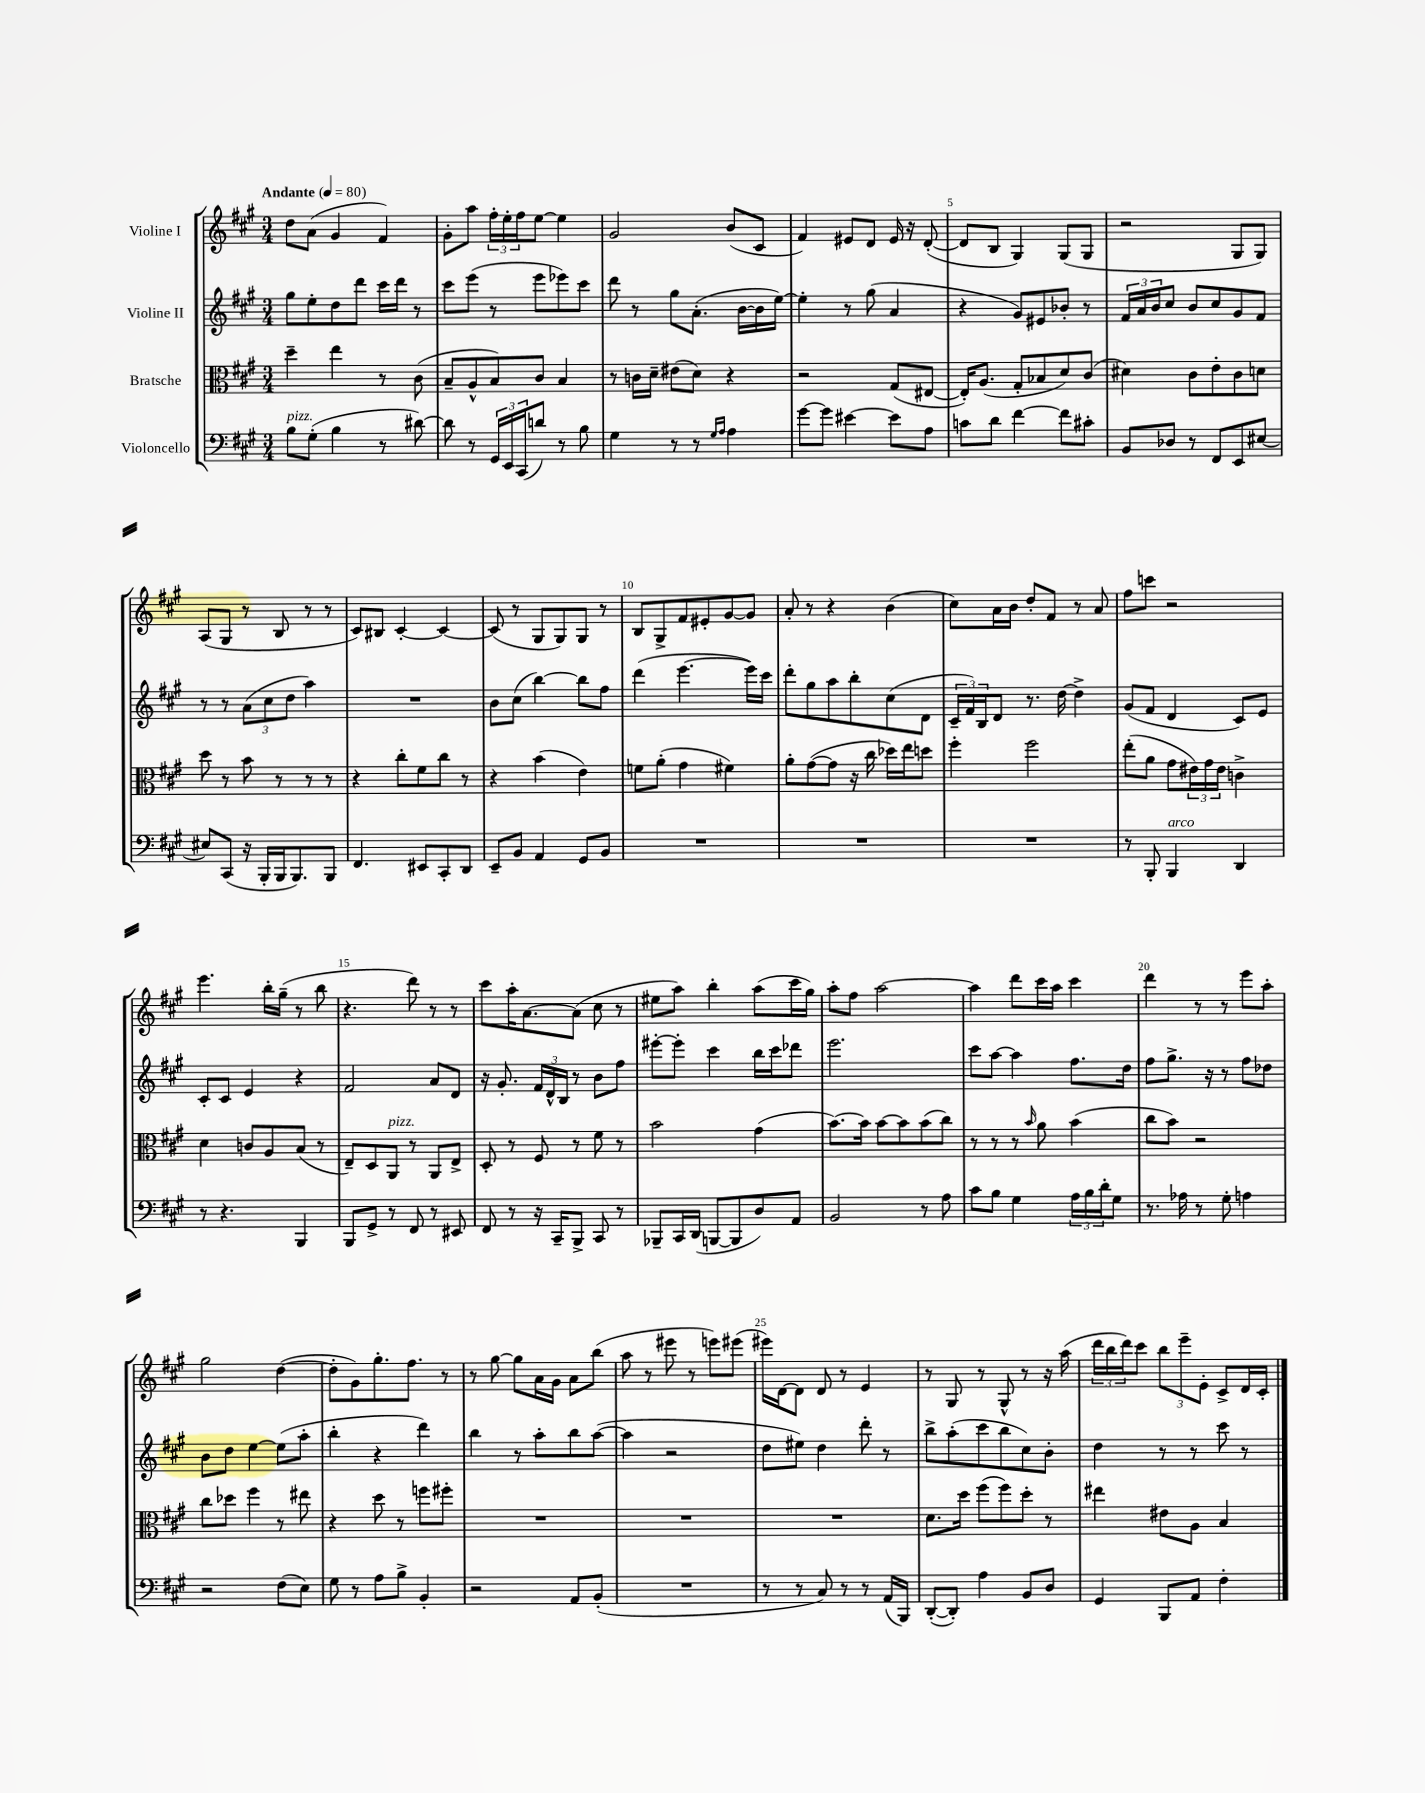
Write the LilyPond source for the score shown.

<<
\new StaffGroup <<
\new Staff = "s0" \with { instrumentName = "Violine I" } {
    \clef treble \key a \major \numericTimeSignature \time 3/4 \tempo "Andante" 4 = 80
    d''8 a'8( gis'4 fis'4) |
    gis'8-. a''8 \tuplet 3/2 { fis''16-. e''16-. fis''16 } e''8~ e''4 |
    gis'2 b'8( cis'8 |
    fis'4) eis'8 d'8 eis'16 r16 d'8~-.( |
    d'8 b8 gis4) gis8( gis8 |
    r2 gis8 gis8) |
    a8( gis8 r8 b8 r8 r8 |
    cis'8) bis8 cis'4~-. cis'4~ |
    cis'8( r8 gis8 gis8) gis8 r8 |
    b8 gis8-> fis'8 eis'8-. gis'8~ gis'8 |
    a'8-. r8 r4 b'4( |
    cis''8) a'16 b'16 d''8-. fis'8 r8 a'8 |
    fis''8 c'''8 r2 |
    e'''4. b''16-. gis''16--( r8 b''8 |
    r4. d'''8) r8 r8 |
    cis'''8 a''16-. a'8.~ a'8( cis''8 r8 |
    eis''8 a''8) b''4-. a''8( cis'''16 gis''16) |
    a''8-. fis''8 a''2~ |
    a''4 d'''8 cis'''16 a''16 cis'''4 |
    d'''4 r8 r8 e'''8 a''8-. |
    gis''2 d''4~( |
    d''8-. gis'8) gis''8.-. fis''8. r8 |
    r8 gis''8~ gis''8 a'16 gis'16 a'8 b''8( |
    a''8 r8 eis'''8 r8 e'''8) eis'''8( |
    eis'''16) d'16~ d'8 d'8 r8 e'4 |
    r8 gis8 r8 gis8-^ r8 r16 a''16( |
    \tuplet 3/2 { d'''16 b''16 d'''16) } cis'''8 \tuplet 3/2 { b''8 e'''8-- e'8-. } cis'8-> d'16 cis'16-. \bar "|." |
}
\new Staff = "s1" \with { instrumentName = "Violine II" } {
    \clef treble \key a \major \numericTimeSignature \time 3/4
    gis''8 e''8-. d''8 d'''8 cis'''16 d'''16 r8 |
    cis'''8 e'''8( r8 e'''8 ees'''8) cis'''8 |
    d'''8 r8 gis''8 a'8.-.( b'16~ b'16 e''16~) |
    e''4-. r8 gis''8( a'4 |
    r4 gis'8) eis'8 bes'8-. r8 |
    \tuplet 3/2 { fis'16 a'16 b'16 } cis''8 b'8 cis''8 gis'8 fis'8 |
    r8 r8 \tuplet 3/2 { a'8( cis''8 d''8 } a''4) |
    R2. |
    b'8 cis''8( b''4~) b''8 fis''8 |
    d'''4( e'''4.~ e'''16) cis'''16 |
    d'''8-. gis''8 a''8 b''8-. cis''8( d'8 |
    \tuplet 3/2 { cis'16-- fis'16) b16 } d'8 r8. d''16~ d''4-> |
    gis'8( fis'8 d'4 cis'8) e'8 |
    cis'8-. cis'8 e'4 r4 |
    fis'2 a'8 d'8 |
    r16 gis'8.-. \tuplet 3/2 { fis'16 d'16-^ b16 } r8 b'8 fis''8 |
    eis'''8~-. eis'''8-. cis'''4 b''16 cis'''16 des'''8 |
    e'''2. |
    cis'''8 a''8~ a''4 fis''8. d''16 |
    fis''8 gis''8.-> r16 r8 fis''8 des''8 |
    b'8 d''8 e''4~ e''8( a''8-. |
    b''4-. r4 d'''4) |
    b''4 r8 a''8-. b''8 a''8~( |
    a''4 r2 |
    d''8 eis''8) d''4 d'''8-. r8 |
    b''8-> a''8-.( cis'''8 b''8 cis''8) b'8-. |
    d''4 r8 r8 cis'''8 r8 \bar "|." |
}
\new Staff = "s2" \with { instrumentName = "Bratsche" } {
    \clef alto \key a \major \numericTimeSignature \time 3/4
    d''4-- e''4 r8 cis'8( |
    b8-- a8-^ b8) cis'8 b4 |
    r8 c'16 d'16-- eis'8( d'8) r4 |
    r2 gis8( eis8~ |
    eis16-.) a8.( gis8-. bes8 d'8) cis'8( |
    dis'4) cis'8 e'8-. cis'8 d'8 |
    d''8 r8 b'8 r8 r8 r8 |
    r4 cis''8-. fis'8 cis''8 r8 |
    r4 b'4( e'4) |
    f'8 a'8-.( gis'4 fis'4) |
    a'8-. gis'8~( gis'8 r16 cis''16 des''16) e''16 d''8 |
    fis''4-. fis''2 |
    e''8-.( a'8 gis'8 \tuplet 3/2 { eis'16) gis'16 eis'16 } c'4-> |
    d'4 c'8 a8 b8( r8 |
    e8--) d8 a,8^\markup { \italic "pizz." } r8 a,8 e8-> |
    d8-. r8 fis8 r8 fis'8 r8 |
    b'2 gis'4( |
    b'8.~) b'16 b'8~ b'8 b'8( cis''8) |
    r8 r8 r8 \grace { b'16 } a'8 b'4( |
    cis''8 b'8) r2 |
    cis''8 des''8 fis''4 r8 eis''8 |
    r4 d''8 r8 f''8 fis''8-. |
    R2. |
    R2. |
    R2. |
    d'8. d''16 fis''8( fis''8) d''8-. r8 |
    eis''4 eis'8 a8 b4 \bar "|." |
}
\new Staff = "s3" \with { instrumentName = "Violoncello" } {
    \clef bass \key a \major \numericTimeSignature \time 3/4
    b8^\markup { \italic "pizz." } gis8-.( b4 r8 dis'8~) |
    dis'8 r8 \tuplet 3/2 { gis,16 e,16 cis,16( } d'8) r8 b8 |
    gis4 r8 r8 \grace { gis16 a16 } a4 |
    gis'8~ gis'8 eis'4~ eis'8 a8 |
    c'8 d'8 fis'4~ fis'8 cis'8-. |
    b,8 des8 r8 fis,8 e,8 eis8~ |
    eis8 cis,8( r16 b,,16-. b,,16 b,,8.) b,,8 |
    fis,4. eis,8 cis,8-. d,8 |
    e,8-- b,8 a,4 gis,8 b,8 |
    R2. |
    R2. |
    R2. |
    r8 b,,8-. b,,4^\markup { \italic "arco" } d,4 |
    r8 r4. b,,4 |
    b,,8 gis,8-> r8 fis,8 r8 eis,8 |
    fis,8 r8 r16 cis,16-- b,,8-> cis,8 r8 |
    bes,,8-- cis,16 d,16( b,,8~ b,,8 d8) a,8 |
    b,2 r8 a8 |
    cis'8 b8 gis4 \tuplet 3/2 { a16 b16 d'16-. } gis8 |
    r8. aes16 r8 gis8-. a4 |
    r2 fis8( e8) |
    gis8 r8 a8 b8-> b,4-. |
    r2 a,8 b,8-.( |
    R2. |
    r8 r8 cis8) r8 r8 a,16( b,,16) |
    d,8~-.( d,8-.) a4 b,8 d8 |
    gis,4 b,,8 a,8 fis4-. \bar "|." |
}
>>
>>
\layout { \context { \Score \override BarNumber.break-visibility = ##(#f #t #t) barNumberVisibility = #(every-nth-bar-number-visible 5) } }
